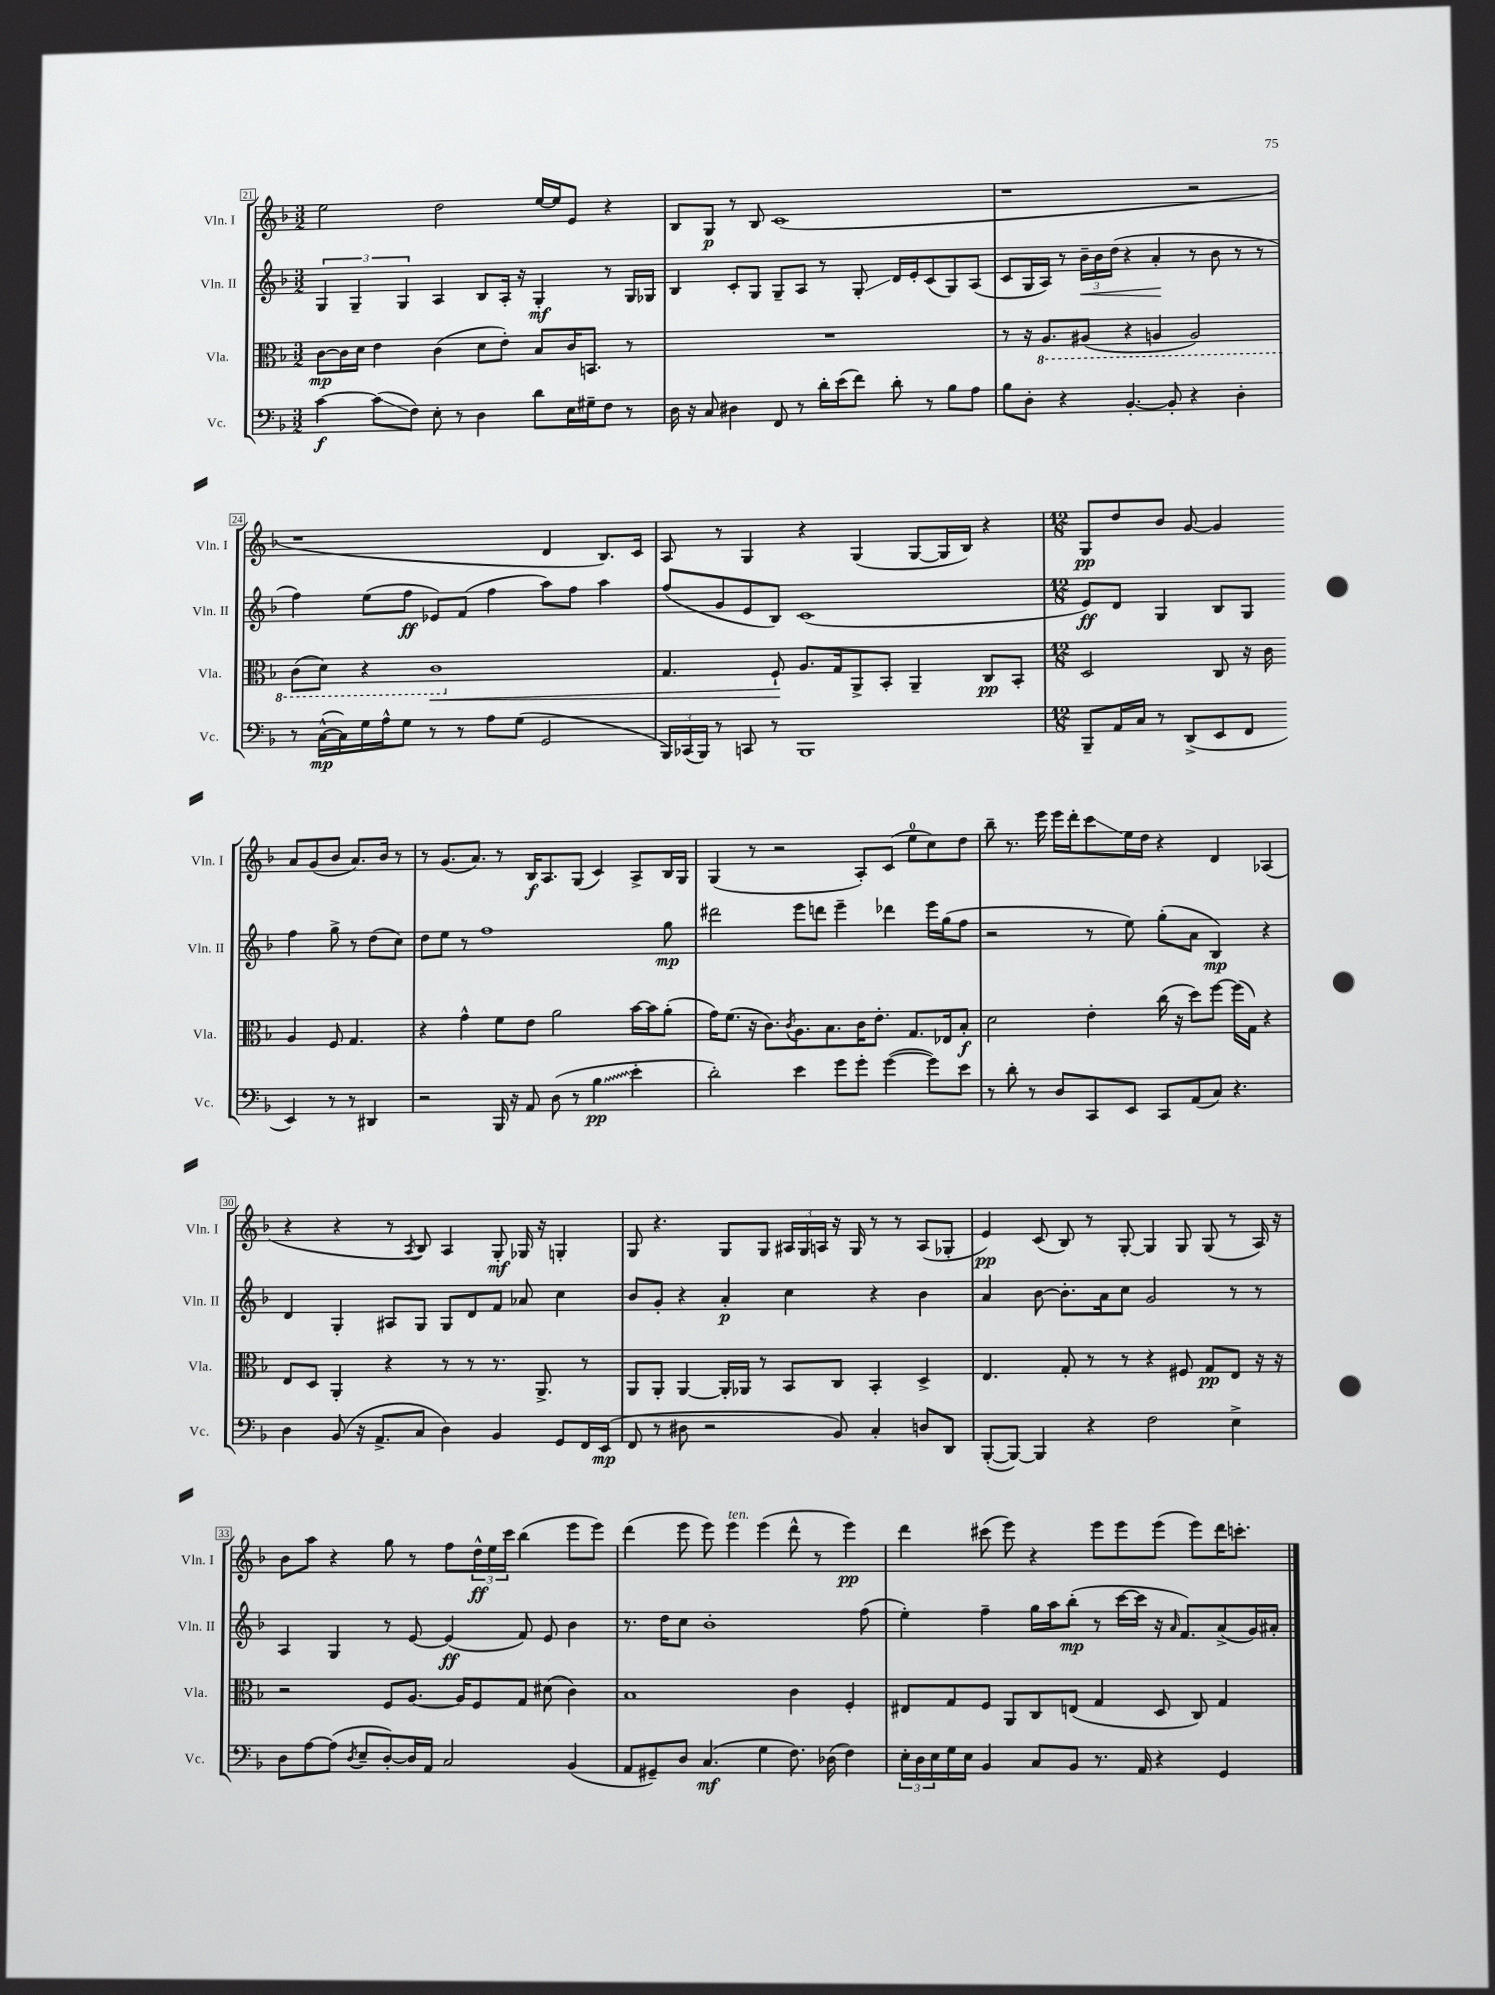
<<
\new StaffGroup <<
\new Staff = "s0" \with { instrumentName = "Vln. I" shortInstrumentName = "Vln. I" } {
    \clef treble \key f \major \numericTimeSignature \time 3/2
    e''2 d''2 e''16~ e''16 e'8 r4 |
    bes8 g8\p r8 bes8 c'1( |
    r1 r2 |
    r1 d'4 bes8.) c'16 |
    a8 r8 g4 r4 g4( g8~ g16 bes16) r4 |
    \numericTimeSignature \time 12/8 g8\pp d''8 bes'8 g'8~ g'4 a'8 g'8( bes'8 a'8.) bes'16 r8 |
    r8 g'8.( a'8.) r8 bes16\f a8. g8( c'4) a8-> bes16 g16 |
    g4( r8 r2 a8-.) c'8( e''8-0 c''8) d''8 |
    bes''8-- r8. e'''16 e'''16 d'''16-. c'''8\glissando e''16 d''16 r4 d'4 aes4( |
    r4 r4 r8 \acciaccatura { a8 } bes8) a4 g8-.\mf ges16 r16 g4-. |
    g8 r4. g8 g8 \tuplet 3/2 { ais16 g16 a16 } r16 g16 r8 r8 a8( ges8-. |
    e'4\pp) c'8( bes8) r8 g8~-. g4 g8 g8( r8 a16) r16 |
    bes'8 a''8 r4 g''8 r8 f''8 \tuplet 3/2 { d''16-^\ff e''16 c'''16 } bes''4( e'''8 e'''8) |
    d'''4( e'''8 e'''8) e'''4^\markup { \italic "ten." } e'''4( d'''8-^ r8 e'''4\pp) |
    d'''4 cis'''8( e'''8) r4 e'''8 e'''8 e'''8( e'''8) d'''16 c'''8.-. \bar "|." |
}
\new Staff = "s1" \with { instrumentName = "Vln. II" shortInstrumentName = "Vln. II" } {
    \clef treble \key f \major \numericTimeSignature \time 3/2
    \tuplet 3/2 { g4 g4-- g4 } a4 bes8 a16-. r16 g4-.\mf r8 g16 ges16 |
    bes4 c'8-. g8 g8-- a8 r8 g8-.\glissando d'16 e'16-. c'8( g8) a8( |
    c'8 g16 a16) r8 \tuplet 3/2 { bes'16--\< bes'16 d''16( } r4 a'4-.\! r8 bes'8 r8 r8 |
    f''4) e''8( f''8\ff ees'8) f'8( f''4 a''8) f''8 a''4 |
    f''8( g'8 e'8 bes8) c'1( |
    \numericTimeSignature \time 12/8 e'8\ff) d'8 g4 bes8 g8 f''4 g''8-> r8 d''8( c''8) |
    d''8 e''8 r8 f''1 g''8\mp |
    dis'''2 e'''8 d'''8 e'''4-- des'''4 e'''16 g''16( f''8 |
    r2 r8 e''8) g''8-.( a'8 bes4\mp) r4 |
    d'4 g4-. ais8 g8 g8 d'8 f'8 aes'8 c''4 |
    bes'8 g'8-. r4 a'4-.\p c''4 r4 bes'4 |
    a'4 bes'8~ bes'8.-. a'16 c''8 g'2 r8 r8 |
    a4 g4 r8 e'8~ e'4\ff( f'8) e'8 bes'4 |
    r8. d''16 c''8 bes'1-. f''8( |
    e''4-.) f''4-- g''16 a''16 bes''8-.\mp( r8 c'''16~ c'''16 r16 \grace { a'16 } f'8.) a'8->( g'16) ais'16-. \bar "|." |
}
\new Staff = "s2" \with { instrumentName = "Vla." shortInstrumentName = "Vla." } {
    \clef alto \key f \major \numericTimeSignature \time 3/2
    c'8~\mp c'16 d'16 e'4 c'4( d'8 e'8-.) bes8 c'16 b,8. r8 |
    R1. |
    r8 r16 \ottava #-1 a,8. ais,8( r4 a,4 a,2) |
    c8( d8) r4 c1\< \ottava #0 |
    g4. f8-!\! a8. g16 a,8-> bes,8-. a,4-- c8\pp bes,8-. |
    \numericTimeSignature \time 12/8 d2 c8 r16 c'16 a4 f8 g4. |
    r4 g'4-^ f'8 e'8 a'2 bes'16~ bes'16 a'8-.( |
    g'16) f'8.( r16 c'8.) \acciaccatura { c'8 } a8. bes8. c'16 e'8.-. g8. ees16 bes8-.\f |
    d'2 e'4-. c''16( r16 d''8) f''8~ f''16( g16) r4 |
    e8 d8 a,4-. r4 r8 r8 r8. a,8.-> r8 |
    a,8 a,8-. a,4~ a,16-. aes,16 r8 bes,8 c8 bes,4-. d4-> |
    e4. g8-. r8 r8 r4 fis8 g8\pp e8 r16 r16 |
    r2 f8 a8.~ a16 f8 g8 dis'8( c'4) |
    bes1 c'4 f4-. |
    eis8 g8 f8 a,8 c8 e8( g4 d8 c8) g4 \bar "|." |
}
\new Staff = "s3" \with { instrumentName = "Vc." shortInstrumentName = "Vc." } {
    \clef bass \key f \major \numericTimeSignature \time 3/2
    c'4~\f c'8\glissando( f8) e8-. r8 d4 d'8 e16 gis16-- f8 r8 |
    d16 r16 c8 dis4 f,8 r8 d'16-. e'16( f'8) d'8-. r8 bes8 a8 |
    bes8 d8-. r4 bes,4.~-. bes,8-. r4 d4-. |
    r8 c16~-^\mp( c16) g16 a16-^ g8 r8 r8 a8 g8( g,2 |
    \tuplet 3/2 { bes,,16) ces,16( bes,,16) } r8 c,8 r8 bes,,1 |
    \numericTimeSignature \time 12/8 bes,,8-- a,16 c16 r8 d,8->( e,8 f,8 e,4) r8 r8 dis,4 |
    r2 bes,,16 r16 a,8 d8( r8 \once \override Glissando.style = #'zigzag bes4\glissando\pp e'4-. |
    d'2-.) e'4 g'8 g'8-. g'4~( g'8) e'8 |
    r8 d'8-. r8 d8 c,8 e,8 c,8 a,8( c8) r4. |
    d4 bes,8( r16 a,8.-> c8 d4) bes,4 g,8 f,16 e,16\mp( |
    f,8 r8 dis8 r2 bes,8) c4-. d8 d,8 |
    bes,,8~-.( bes,,8~) bes,,4 r4 f2 e4-> |
    d8 a8~ a8( \acciaccatura { d8 } e8-- d8~-.) d16 a,16 c2 bes,4( |
    a,8 gis,8--) d8 c4.\mf( g4 f8.) des16( f4) |
    \tuplet 3/2 { e16-. d16 e16 } g16 e16 bes,4 c8 bes,8 r8. a,16 r4 g,4 \bar "|." |
}
>>
>>
\layout { \context { \Score currentBarNumber = #21 \override BarNumber.stencil = #(make-stencil-boxer 0.1 0.3 ly:text-interface::print) } }
